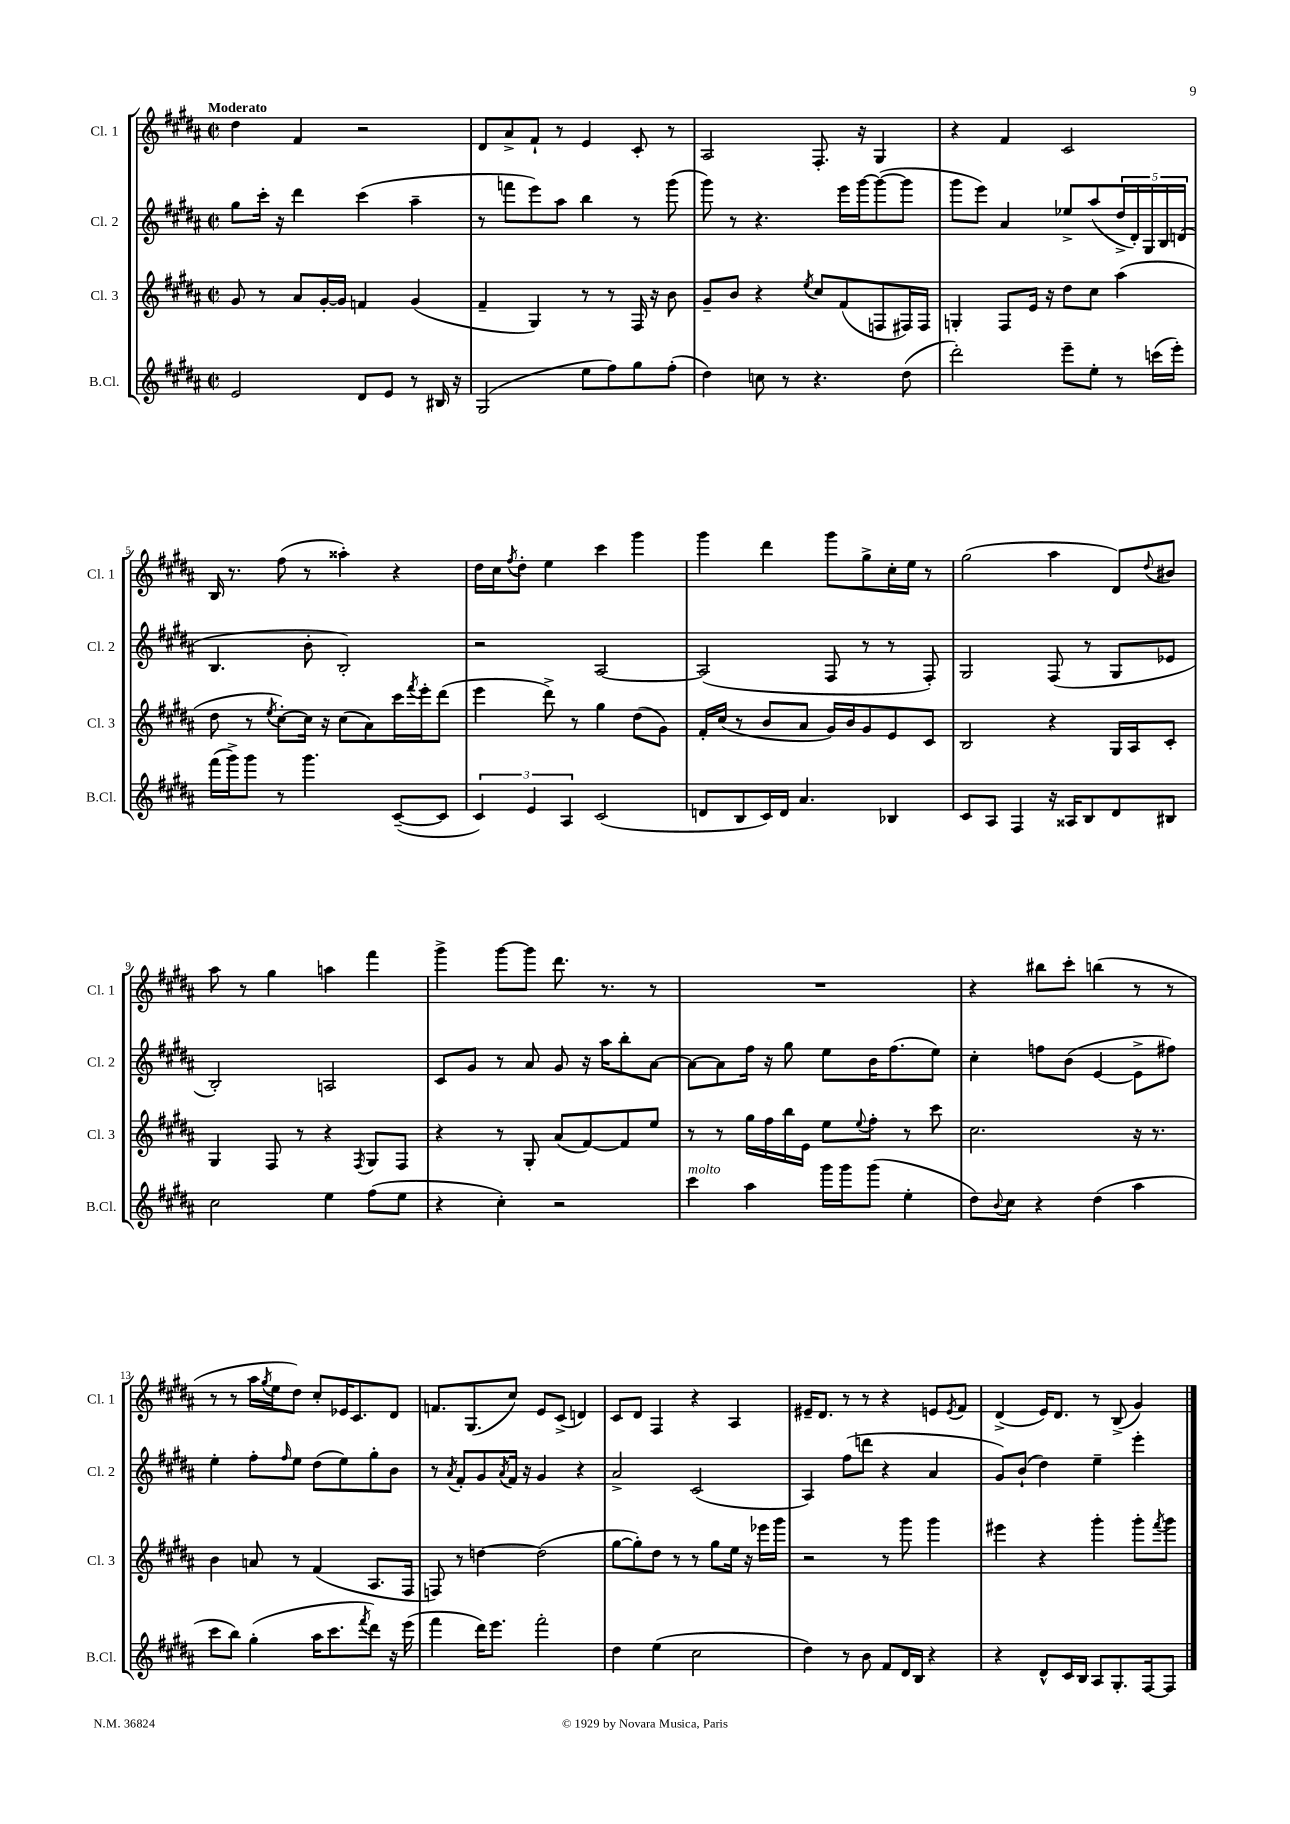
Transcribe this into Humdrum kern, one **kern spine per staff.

**kern	**kern	**kern	**kern
*part4	*part3	*part2	*part1
*staff4	*staff3	*staff2	*staff1
*I"B.Cl.	*I"Cl. 3	*I"Cl. 2	*I"Cl. 1
*I'B.Cl.	*I'Cl. 3	*I'Cl. 2	*I'Cl. 1
*clefG2	*clefG2	*clefG2	*clefG2
*k[f#c#g#d#a#]	*k[f#c#g#d#a#]	*k[f#c#g#d#a#]	*k[f#c#g#d#a#]
*M2/2	*M2/2	*M2/2	*M2/2
*met(c|)	*met(c|)	*met(c|)	*met(c|)
=1	=1	=1	=1
!	!	!	!LO:TX:a:B:t=Moderato
2e/	8g#/	8gg#\L	4dd#\
.	8r	16ccc#'\Jk	.
.	.	16r	.
.	8a#/L	4ddd#\	4f#/
.	[16g#'/L	.	.
.	16g#/JJ]	.	.
8d#/L	4fn/	(4ccc#\	2r
8e/J	.	.	.
8r	(4g#/	4aa#~\	.
16B#X/	.	.	.
16r	.	.	.
=2	=2	=2	=2
(2G#/	4f#~/	8r	8d#/L
.	.	8fffn\L	8a#^/
.	4G#/)	8eee\)	8f#`/J
.	.	8aa#\J	8r
8ee\L	8r	4bb\	4e/
8ff#\)	8r	.	.
8gg#\	16F#/	8r	8c#'/
.	16r	.	.
(8ff#'\J	8b\	(8ggg#\	8r
=3	=3	=3	=3
4dd#\)	8g#~/L	8ggg#\)	2A#/
.	8b/J	8r	.
8ccn\	4r	4.r	.
8r	.	.	.
.	8qee/	.	.
4.r	8cc#/L	.	8.F#'/
.	(8f#/	16eee\LL	.
.	.	[16ggg#\J	16r
.	8Fn/	(8ggg#\_	4G#/
(8dd#\	16F#X/L)	8ggg#\J]	.
.	16F#/JJ	.	.
=4	=4	=4	=4
2ddd#'\)	4Gn'/	8ggg#\L	4r
.	.	8eee\J)	.
.	8F#/L	4a#/	4f#/
.	16e/Jk	.	.
.	16r	.	.
8eee~\L	8dd#\L	8ee-X^/L	2c#/
8ee'\J	8cc#\J	(8aa#/	.
8r	(4aa#\	20dd#^/L	.
.	.	20d#'/)	.
.	.	20G#/	.
(16cccn\LL	.	.	.
.	.	20B/	.
16eee'\JJ)	.	.	.
.	.	(20dn/JJ	.
!!LO:LB:g=z
=5	=5	=5	=5
(16fff#\LL	8dd#\	4.B/	16B/
16ggg#^\J)	.	.	8.r
8ggg#\J	8r	.	.
.	8qee/	.	.
8r	[8cc#'\L)	.	(8ff#\
4.ggg#\	16cc#\Jk]	8b'\	8r
.	16r	.	.
.	(8cc#\L	2B'/)	4aa##X'\)
.	8a#\)	.	.
([8c#~/L	16ccc#\L	.	4r
.	8qfff#/	.	.
.	16eee'\J	.	.
8c#/J]	(8ddd#\J	.	.
=6	=6	=6	=6
6c#/)	4eee\	2r	16dd#\LL
.	.	.	16cc#\J
.	.	.	8qff#/
.	.	.	8dd#'\J
6e/	.	.	.
.	8ddd#^\)	.	4ee\
6A#/	.	.	.
.	8r	.	.
(2c#/	4gg#\	[2A#/	4ccc#\
.	(8dd#\L	.	4ggg#\
.	8g#\J)	.	.
=7	=7	=7	=7
8dn/L	16f#'/LL	(2A#/]	4ggg#\
.	(16cc#/JJ	.	.
8B/	8r	.	.
16c#/L)	8b/L	.	4ddd#\
16d/JJ	.	.	.
4.a#/	8a#/J	.	.
.	16g#/LL)	8F#/	8ggg#\L
.	16b/J	.	.
.	8g#/	8r	8gg#^\
4B-X/	8e/	8r	16cc#'\L
.	.	.	16ee\JJ
.	8c#/J	8F#'/)	8r
=8	=8	=8	=8
8c#/L	2B/	2G#/	(2gg#\
8A#/J	.	.	.
4F#/	.	.	.
16r	4r	(8F#/	4aa#\
16A##X/KL	.	.	.
8B/	.	8r	.
8d#/	16G#/LL	8G#/L	8d#/L)
.	16A#/J	.	.
.	.	.	8qqdd#/
8B#X/J	8c#'/J	8e-X/J	8b#X/J
!!LO:LB:g=z
=9	=9	=9	=9
2cc#\	4G#/	2B'/)	8aa#\
.	.	.	8r
.	8F#/	.	4gg#\
.	8r	.	.
4ee\	4r	2An/	4aan\
.	8qF#/	.	.
(8ff#\L	8G#/L	.	4fff#\
8ee\J	8F#/J	.	.
=10	=10	=10	=10
4r	4r	8c#/L	4ggg#^\
.	.	8g#/J	.
4cc#'\)	8r	8r	[8ggg#\L
.	8G#'/	8a#/	8ggg#\J]
2r	(8a#/L	8g#/	8.ddd#\
.	[8f#/)	16r	.
.	.	16aa#\KL	8.r
.	8f#/]	8bb'\	.
.	8ee/J	[8a#\J	8r
=11	=11	=11	=11
!LO:TX:a:i:t=molto	!	!	!
4ccc#\	8r	8a#\L_	1r
.	8r	8a#\]	.
4aa#\	16gg#\LL	16ff#\Jk	.
.	16ff#\	16r	.
.	16bb\	8gg#\	.
.	16e\JJ	.	.
16ggg#\LL	8ee\L	8ee\L	.
16ggg#\J	.	.	.
.	8qqee/	.	.
(8ggg#\J	8ff#'\J	16b\K	.
.	.	(8.ff#\	.
4ee'\	8r	.	.
.	8ccc#\	8ee\J)	.
=12	=12	=12	=12
8dd#\L)	2.cc#\	4cc#'\	4r
8qqb/	.	.	.
8cc#\J	.	.	.
4r	.	8ffn\L	8bb#X\L
.	.	(8b\J	8ccc#'\J
(4dd#\	.	[4e/	(4bbn\
4aa#\	16r	8e^\L]	8r
.	8.r	.	.
.	.	8ff#X\J)	8r
!!LO:LB:g=z
=13	=13	=13	=13
8ccc#\L	4b\	4ee'\	8r
8bb\J)	.	.	8r
(4gg#'\	8an/	8ff#'\L	16aa#\LL
.	.	.	8qgg#/
.	.	.	16ee\J
.	.	16qqff#/	.
.	8r	8ee\J	8dd#\J)
16aa#\KL	(4f#/	(8dd#\L	8cc#'/L
8.ccc#\	.	.	.
.	.	8ee\)	16e-X/K
.	.	.	8.c#/
8qfff#/	.	.	.
8ddd#\J)	8.A#/L	8gg#'\	.
16r	.	8b\J	8d#/J
(16eee\	16F#/Jk	.	.
=14	=14	=14	=14
4fff#\	8Fn/)	8r	8.fn/L
.	.	8qa#/	.
.	8r	8f#'/L	.
.	.	.	(8.G#/
16ddd#\KL)	[4ddn\	8g#/	.
8.eee\J	.	.	.
.	.	8qa#/	.
.	.	16f#/Jk	8cc#/J)
.	.	16r	.
2fff#'\	(2dd\]	4g#/	8e/L
.	.	.	(8c#^/J
.	.	4r	4dn/)
=15	=15	=15	=15
4dd#\	[8gg#\L	2a#^/	8c#/L
.	8gg#'\])	.	8d#/J
(4ee\	8dd#\J	.	4F#/
.	8r	.	.
2cc#\	8r	(2c#/	4r
.	8gg#\L	.	.
.	16ee\Jk	.	4A#/
.	16r	.	.
.	16eee-X\LL	.	.
.	16ggg#\JJ	.	.
=16	=16	=16	=16
4dd#\)	2r	4A#/)	16e#X~/KL
.	.	.	8.d#/J
8r	.	(8ff#\L	8r
8b\	.	8dddn\J	8r
8f#/L	8r	4r	4r
16d#/L	8ggg#\	.	.
16B/JJ	.	.	.
4r	4ggg#\	4a#/	8en/L
.	.	.	8qe/
.	.	.	8f#/J
=17	=17	=17	=17
4r	4eee#X\	8g#/L)	(4d#^/
.	.	(8b`/J	.
8d#^^/L	4r	4dd#\)	16e/KL)
.	.	.	8.d#/J
16c#/L	.	.	.
16B/JJ	.	.	.
8A#/L	4ggg#'\	4ee~\	8r
8.G#'/	.	.	(8B^/
.	8ggg#'\L	4eee'\	4g#/)
[16F#/k	.	.	.
.	8qfff#/	.	.
8F#/J]	8ggg#\J	.	.
==	==	==	==
*-	*-	*-	*-
